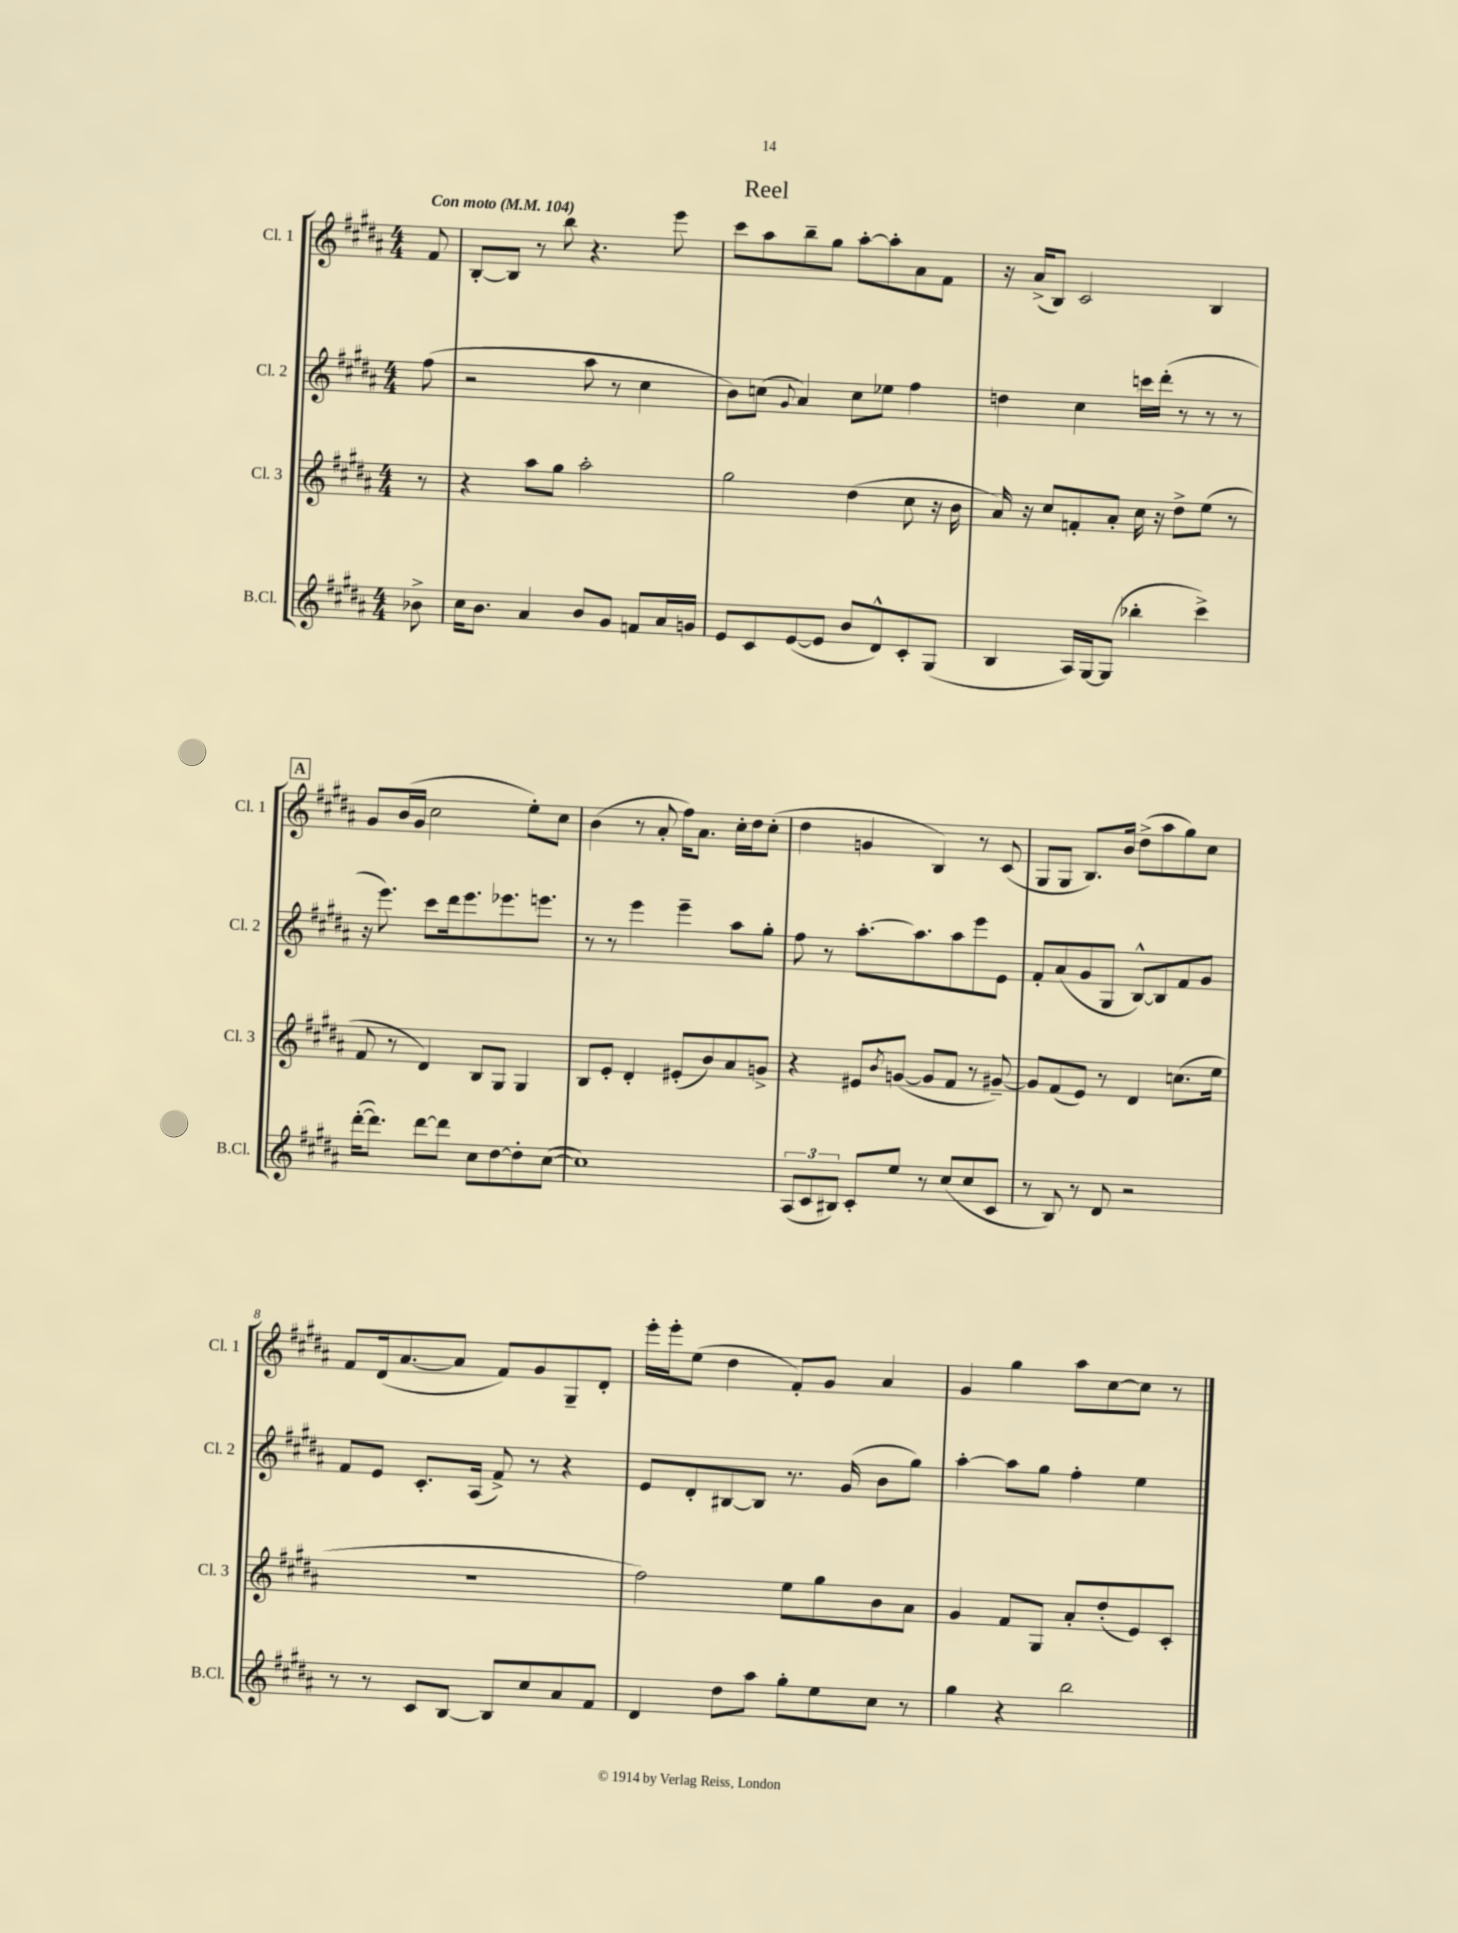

**kern	**kern	**kern	**kern
*part4	*part3	*part2	*part1
*staff4	*staff3	*staff2	*staff1
*I"B.Cl.	*I"Cl. 3	*I"Cl. 2	*I"Cl. 1
*I'B.Cl.	*I'Cl. 3	*I'Cl. 2	*I'Cl. 1
*clefG2	*clefG2	*clefG2	*clefG2
*k[f#c#g#d#a#]	*k[f#c#g#d#a#]	*k[f#c#g#d#a#]	*k[f#c#g#d#a#]
*M4/4	*M4/4	*M4/4	*M4/4
*MM104	*MM104	*MM104	*MM104
=	=	=	=
!	!	!	!LO:TX:a:B:t=Con moto
8b-X^\	8r	(8ff#\	8f#/
=1	=1	=1	=1
16cc#\KL	4r	2r	[8B'/L
8.b\J	.	.	.
.	.	.	8B/J]
4a#/	8aa#\L	.	8r
.	8gg#\J	.	8bb\
8b/L	2aa#'\	8aa#\	4.r
8g#/J	.	8r	.
8fn/L	.	4cc#\	.
16a#/L	.	.	8eee\
16gn/JJ	.	.	.
=2	=2	=2	=2
8e/L	2gg#\	8b\L)	8ccc#\L
8c#/	.	(8ccn\J	8aa#\
.	.	8qqg#/	.
([8e/	.	4a#/)	8bb~\
8e/J]	.	.	8gg#\J
8b/L	(4dd#\	8cc\L	[8aa#'\L
8d#^^/)	.	8ee-X\J	8aa#'\]
8c#'/	8cc#\	4ff#\	8a#\
(8G#/J	16r	.	8f#\J
.	16b\	.	.
=3	=3	=3	=3
4B/	16a#/)	4ddn\	16r
.	16r	.	(16a#^/KL
.	8cc#/L	.	8B/J)
16A#/LL)	8fn'/	4cc#\	2c#/
[16G#/J	.	.	.
(8G#/J]	8a#'/J	.	.
4bb-X'\	16cc#\	16cccn\LL	.
.	16r	(16ddd#'\JJ	.
.	8dd#^\L	8r	.
4ccc#^\)	(8ee\J	8r	4B/
.	8r	8r	.
!!LO:LB:g=z
!!LO:REH:place=s1:t=A
=4	=4	=4	=4
([16ddd#'\KL	8f#/	16r	8g#/L
8.ddd#\J])	.	8.eee\)	.
.	8r	.	(16b/L
.	.	.	16g#/JJ
[8ddd#\L	4d#/)	8ccc#\L	2cc#\
8ddd#\J]	.	16ddd#\k	.
.	.	8.eee\	.
8cc#\L	8B/L	.	.
[8dd#\	8G#/J	8.eee-X\	.
8dd#'\]	4G#/	.	8ee'\L)
.	.	8.eeen\J	.
([8cc#\J	.	.	8cc#\J
=5	=5	=5	=5
1cc#])	8B/L	8r	(4b\
.	8e'/J	8r	.
.	4d#'/	4eee\	8r
.	.	.	8a#'/
.	(8e#X'/L	4eee~\	16ff#\KL)
.	.	.	8.a#\J
.	8b/)	.	.
.	8a#/	8aa#\L	16cc#'\LL
.	.	.	16dd#\J
.	8gn^/J	8gg#'\J	(8cc#'\J
=6	=6	=6	=6
(12A#/L	4r	8ff#\	4dd#\
12c#/	.	.	.
.	.	8r	.
12B#X/J)	.	.	.
8c#'/L	8e#X/L	[8.aa#'\L	4gn/
.	8qb/	.	.
8ee/J	([8gn/J	.	.
.	.	8.aa#\]	.
8r	8g/L]	.	4B/)
(8cc#/L	8f#/J	8aa#\	.
8cc#/	8r	8eee\	8r
8c#/J	[8g#X~/)	8e\J	(8c#/
=7	=7	=7	=7
8r	8g#/L]	8f#'/L	8G#/L
8B/)	(8f#/	(8a#/	8G#/J
8r	8e/J)	8g#/	8.B/L)
8d#/	8r	8G#/J	.
.	.	.	16b/Jk
2r	4d#/	[8B^^/L)	(8dd#^\L
.	.	8B/]	8aa#\
.	(8.ccn\L	8f#/	8gg#\)
.	.	8g#/J	8cc#\J
.	16ee\Jk	.	.
!!LO:LB:g=z
=8	=8	=8	=8
8r	1r	8f#/L	8f#/L
8r	.	8e/J	(16d#/k
.	.	.	[8.a#/
8c#/L	.	8.c#'/L	.
[8B/J	.	.	8a#/J]
.	.	(16A#/Jk	.
8B/L]	.	8f#^/)	8f#/L)
8cc#/	.	8r	8g#/
8a#/	.	4r	8G#~/
8f#/J	.	.	8d#'/J
=9	=9	=9	=9
4d#/	2ff#\)	8e/L	16eee'\LL
.	.	.	16eee'\J
.	.	8d#'/	(8ee\J
8dd#\L	.	[8B#X/	4dd#\
8aa#\J	.	8B#/J]	.
8gg#'\L	8ee\L	8.r	8f#'/L)
8ee\	8gg#\	.	8g#/J
.	.	(16g#/	.
8cc#\J	8b\	8b\L	4a#/
8r	8a#\J	8gg#\J)	.
=10	=10	=10	=10
4gg#\	4g#/	[4aa#'\	4g#/
4r	8f#/L	8aa#\L]	4gg#\
.	8G#/J	8gg#\J	.
2bb\	8a#'/L	4ff#'\	8aa#\L
.	(8dd#'/	.	[8cc#\
.	8e/)	4ee\	8cc#\J]
.	8c#'/J	.	8r
==	==	==	==
*-	*-	*-	*-
